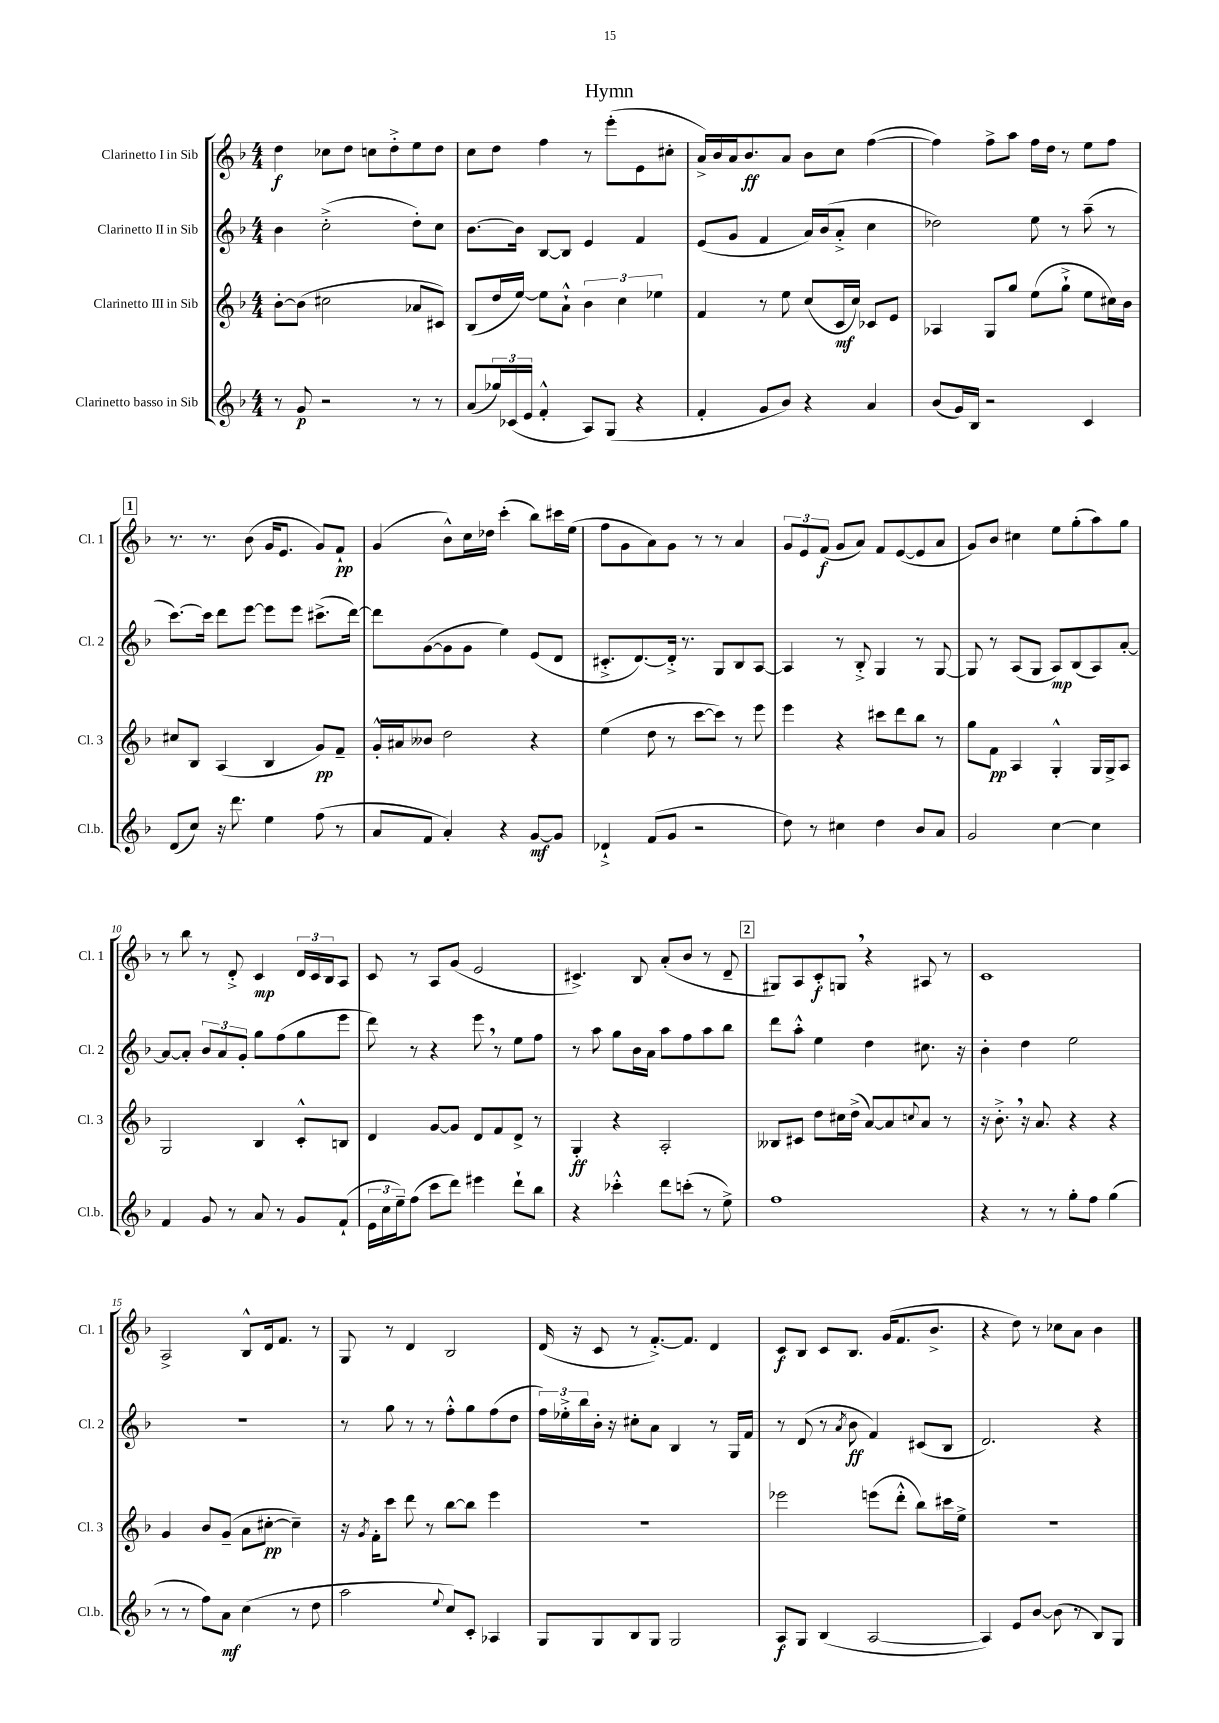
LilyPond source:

\header { title = "Hymn" }
<<
\new StaffGroup <<
\new Staff = "s0" \with { instrumentName = "Clarinetto I in Sib" shortInstrumentName = "Cl. 1" } {
    \clef treble \key f \major \numericTimeSignature \time 4/4
    d''4\f ces''8 d''8 c''8 d''8-.-> e''8 d''8 |
    c''8 d''8 f''4 r8 e'''8-.( e'8 cis''8-. |
    a'16->) bes'16 a'16 bes'8.\ff a'8 bes'8 c''8 f''4~( |
    f''4) f''8-> a''8 f''16 d''16 r8 e''8 f''8 |
    \mark \markup { \box "1" } r8. r8. bes'8( g'16 e'8. g'8) f'8-!\pp |
    g'4( bes'8-^) c''16 des''16 c'''4-.( bes''8) cis'''16 e''16( |
    f''8 g'8 a'8) g'8 r8 r8 a'4 |
    \tuplet 3/2 { g'8 e'8 f'8\f( } g'8 a'8) f'8 e'8~( e'8 a'8 |
    g'8) bes'8 cis''4 e''8 g''8-.( a''8) g''8 |
    r8 bes''8 r8 d'8-.-> c'4\mp \tuplet 3/2 { d'16 c'16 bes16 } a8 |
    c'8 r8 a8 g'8( e'2 |
    cis'4.->) bes8 a'8-.( bes'8 r8 d'8-- |
    \mark \markup { \box "2" } gis8) a8 c'8-.\f g8 \breathe r4 ais8 r8 |
    c'1 |
    a2-> bes8-^ d'16 f'8. r8 |
    g8 r8 d'4 bes2 |
    d'16( r16 c'8 r8 f'8.~-.->) f'8. d'4 |
    c'8\f bes8 c'8 bes8. g'16( f'8. bes'8.-> |
    r4 d''8) r8 ces''8 a'8 bes'4 \bar "|." |
}
\new Staff = "s1" \with { instrumentName = "Clarinetto II in Sib" shortInstrumentName = "Cl. 2" } {
    \clef treble \key f \major \numericTimeSignature \time 4/4
    bes'4 c''2-.->( d''8-.) c''8 |
    bes'8.~ bes'16 bes8~ bes8 e'4 f'4 |
    e'8( g'8 f'4 a'16) bes'16( a'8-.-> c''4 |
    des''2) e''8 r8 a''8--( r8 |
    \mark \markup { \box "1" } c'''8.~) c'''16 d'''8 e'''8~ e'''8 e'''8 cis'''8.->( d'''16~) |
    d'''8 g'8~( g'8 g'8 e''4) e'8( d'8 |
    cis'8.-.-> d'8.~) d'16-.-> r8. g8 bes8 a8~ |
    a4 r8 bes8-.-> g4 r8 g8~ |
    g8 r8 a8( g8 a8\mp) bes8( a8) a'8~-. |
    a'8~ a'8-. \tuplet 3/2 { bes'8 a'8 g'8-. } g''8 f''8( g''8 e'''8 |
    d'''8) r8 r4 e'''8 \breathe r8 e''8 f''8 |
    r8 a''8 g''8 bes'16 a'16 a''8 f''8 a''8 bes''8 |
    \mark \markup { \box "2" } d'''8 a''8-.-^ e''4 d''4 cis''8. r16 |
    bes'4-. d''4 e''2 |
    r1 |
    r8 g''8 r8 r8 f''8-.-^ g''8 f''8( d''8 |
    \tuplet 3/2 { f''16) ees''16-.-> bes''16 } bes'16-. r16 cis''8-. a'8 bes4 r8 g16 f'16 |
    r8 d'8( r8 \acciaccatura { a'8 } bes'8\ff f'4) cis'8( bes8 |
    d'2.) r4 \bar "|." |
}
\new Staff = "s2" \with { instrumentName = "Clarinetto III in Sib" shortInstrumentName = "Cl. 3" } {
    \clef treble \key f \major \numericTimeSignature \time 4/4
    bes'8~-. bes'8( cis''2 aes'8 cis'8) |
    bes8( d''16 e''16~) e''8 a'8-!-^ \tuplet 3/2 { bes'4 c''4 ees''4 } |
    f'4 r8 e''8 c''8( c'16\mf c''16) ces'8 e'8 |
    aes4 g8 g''8 e''8( g''8-!-> e''8 cis''16) bes'16 |
    \mark \markup { \box "1" } cis''8 bes8 a4( bes4 g'8\pp) f'8-- |
    g'16-.-^ ais'16 beses'8 d''2 r4 |
    e''4( d''8 r8 c'''8~ c'''8) r8 e'''8 |
    e'''4 r4 cis'''8 d'''8 bes''8 r8 |
    g''8 f'8\pp a4 g4-.-^ g16 g16-> a8 |
    g2 bes4 c'8-.-^ b8 |
    d'4 g'8~ g'8 d'8 f'8 d'8-> r8 |
    g4-.\ff r4 a2-. |
    \mark \markup { \box "2" } beses8 cis'8 d''8 cis''16 d''16->( a'8~) a'8 \appoggiatura { c''8 } a'8 r8 |
    r16 bes'8.-.-> \breathe r16 a'8. r4 r4 |
    g'4 bes'8 g'8--( a'8 cis''8~-.\pp cis''4--) |
    r16 \acciaccatura { g'8 } f'16-. c'''8 d'''8 r8 bes''8~ bes''8 e'''4 |
    R1 |
    ees'''2 e'''8( d'''8-.-^ bes''8) cis'''16 e''16-> |
    R1 \bar "|." |
}
\new Staff = "s3" \with { instrumentName = "Clarinetto basso in Sib" shortInstrumentName = "Cl.b." } {
    \clef treble \key f \major \numericTimeSignature \time 4/4
    r8 g'8\p r2 r8 r8 |
    a'8( \tuplet 3/2 { ges''16) ces'16( e'16 } f'4-.-^ a8) g8( r4 |
    f'4-. g'8 bes'8) r4 a'4 |
    bes'8( g'16) bes16 r2 c'4 |
    \mark \markup { \box "1" } d'8( c''8) r16 d'''8. e''4 f''8( r8 |
    a'8 f'8 a'4-.) r4 g'8~\mf g'8 |
    des'4-!-> f'8( g'8 r2 |
    d''8) r8 cis''4 d''4 bes'8 a'8 |
    g'2 c''4~ c''4 |
    f'4 g'8 r8 a'8 r8 g'8 f'8-!( |
    \tuplet 3/2 { e'16 c''16 e''16--) } f''8( c'''8 d'''8) eis'''4 d'''8-! bes''8 |
    r4 ces'''4-.-^ d'''8 c'''8-.( r8 e''8->) |
    \mark \markup { \box "2" } f''1 |
    r4 r8 r8 g''8-. f''8 g''4( |
    r8 r8 f''8) a'8\mf c''4( r8 d''8 |
    a''2 \appoggiatura { e''8 } c''8) c'8-. aes4 |
    g8 g8 bes8 g8 g2 |
    a8\f g8 bes4( a2~ |
    a4) e'8 bes'8~ bes'8( r8 bes8) g8 \bar "|." |
}
>>
>>
